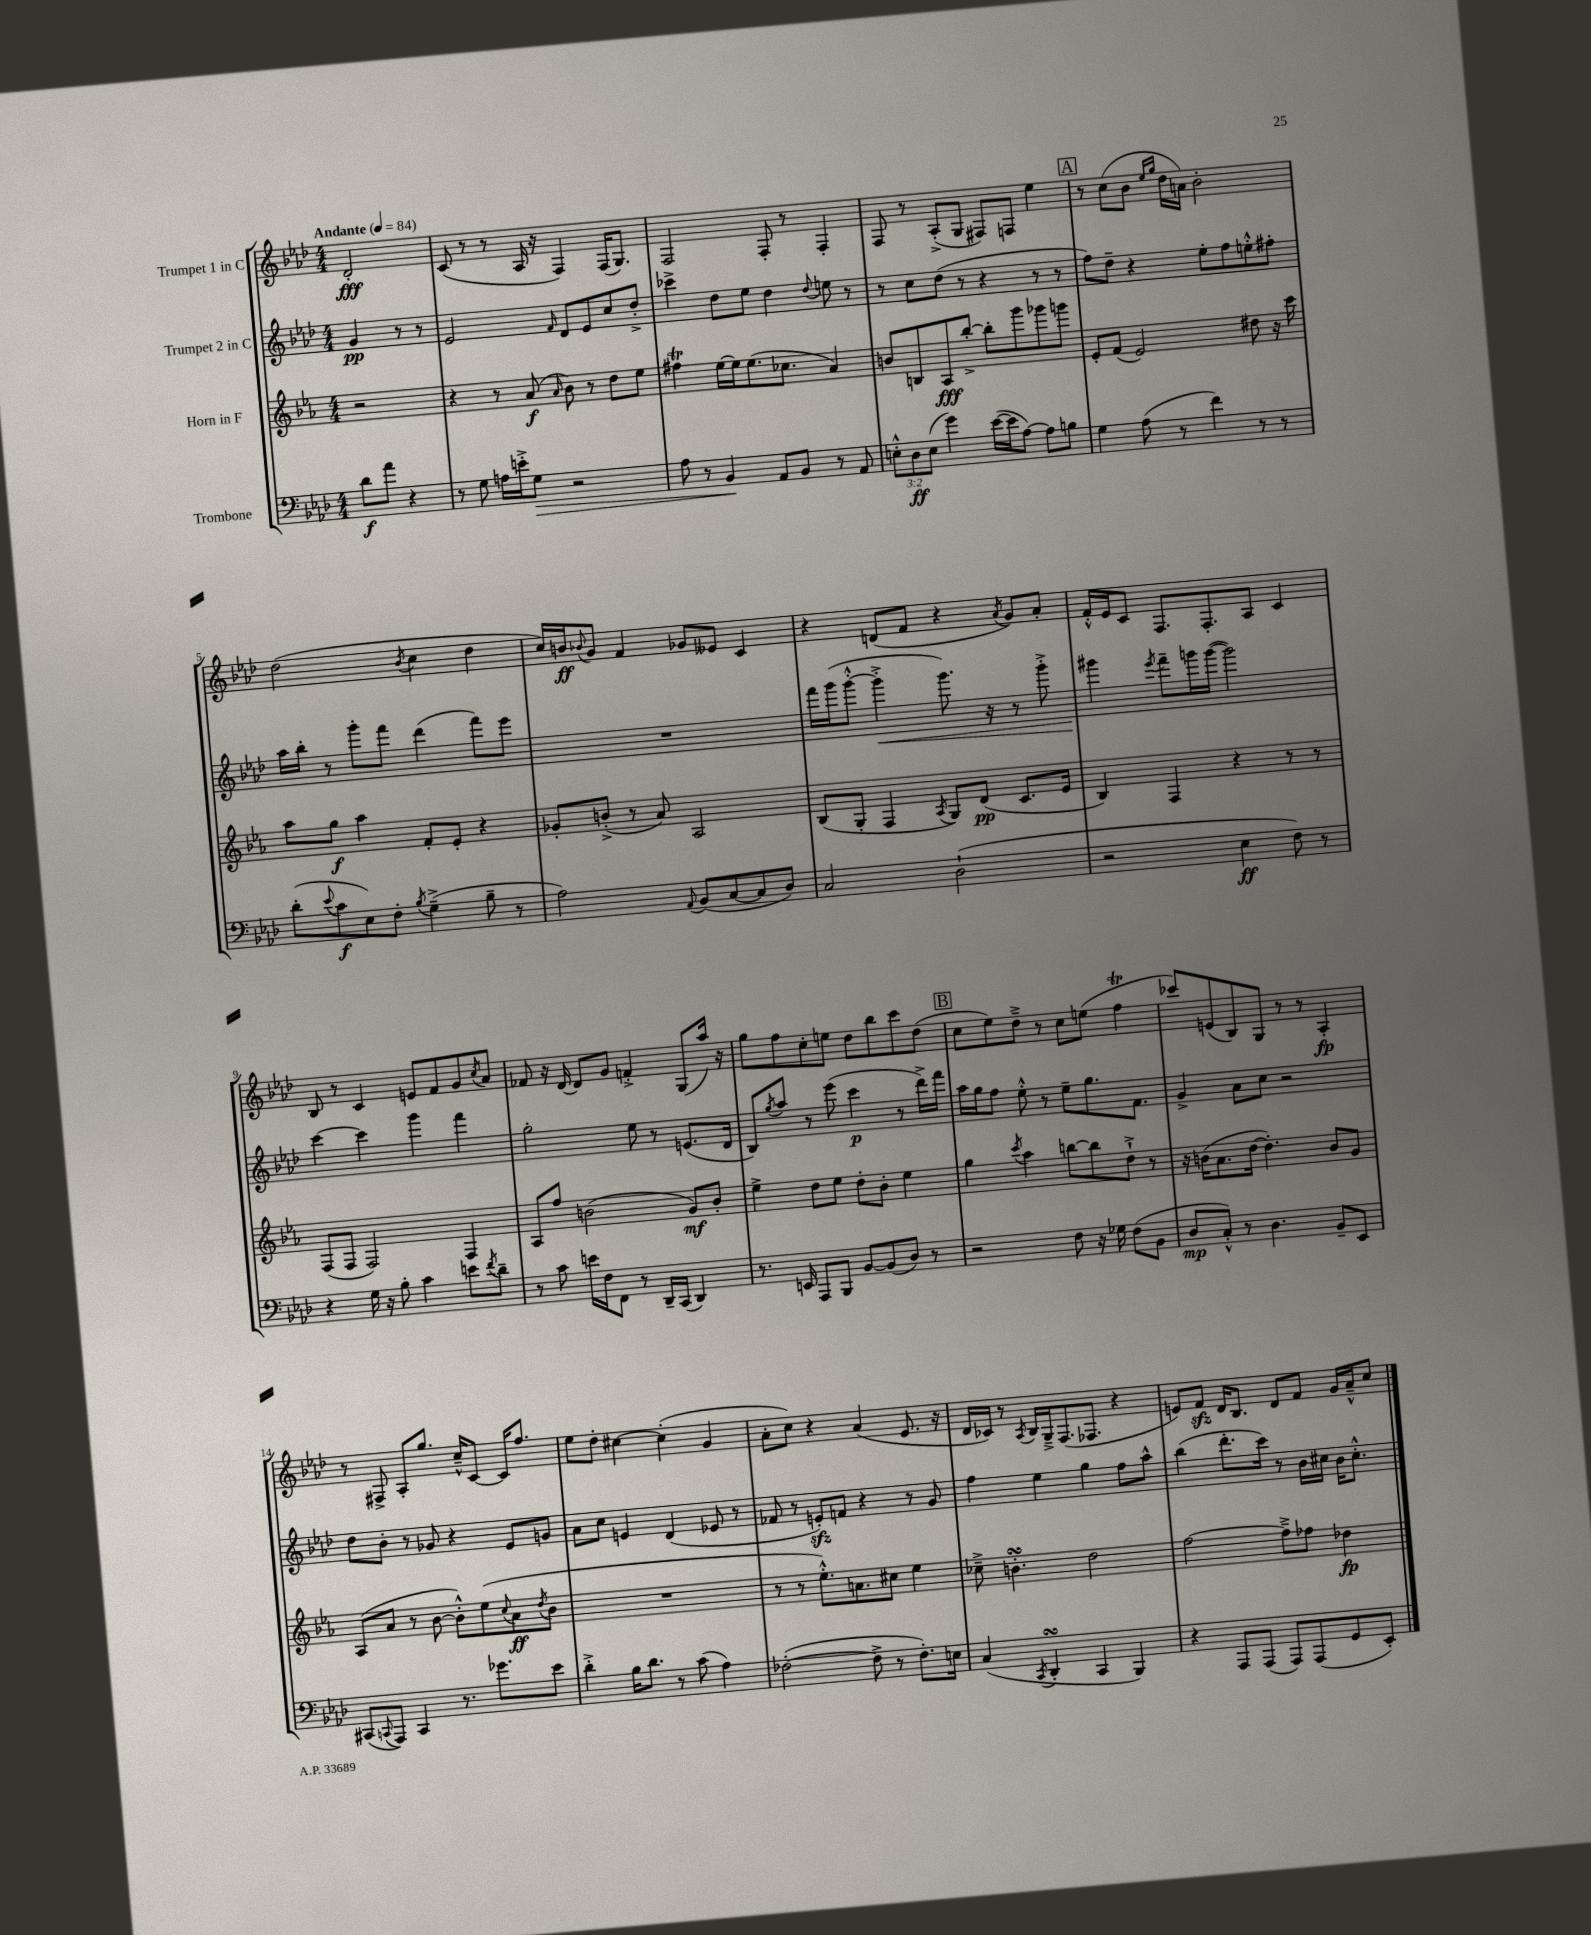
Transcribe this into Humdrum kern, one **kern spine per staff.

**kern	**kern	**kern	**kern
*staff4	*staff3	*staff2	*staff1
*clefF4	*clefG2	*clefG2	*clefG2
*k[b-e-a-d-]	*k[b-e-a-]	*k[b-e-a-d-]	*k[b-e-a-d-]
*M4/4	*M4/4	*M4/4	*M4/4
*MM84	*MM84	*MM84	*MM84
8d-	2r	4g	2d-'
8a-	.	.	.
4r	.	8r	.
.	.	8r	.
=	=	=	=
8r	4r	2e-	(8c
8G	.	.	8r
16A	8r	.	8r
16e'^	.	.	.
8G	(8a-	.	16A-
.	.	.	16r
.	16qqa-	16qqf	.
2r	8b-)	8d-	4F)
.	8r	8e-	.
.	8dd	8cc	(16F
.	.	.	8.G)
.	8ee-	8dd-'^	.
=	=	=	=
8A-	4ff#	4ccc-^	2F
8r	.	.	.
4BB-	[16ee-	8dd-	.
.	16ee-]	.	.
.	(8.ee-	8ee-	.
8AA-	.	4dd-	8F'
.	8.cc-	.	.
8BB-	.	.	8r
.	.	8qqdd-	.
8r	4a-)	8ee	4F'
8AA-	.	8r	.
=	=	=	=
12E'^^	8b	8r	8F
12D-	.	.	.
.	8B	8cc	8r
(12E	.	.	.
4g)	8A-	(8dd-	(8A-'^
.	[8bb-'^	8r	8G
([16e-	8bb-']	4r	8F#)
16e-]	.	.	.
[8A-)	8ggg	.	8F
8A-]	8ggg-	8r	4ee-
8B	8ggg	8r	.
=	=	=	=
4G	8e-'	8ff)	8r
.	(8f	8dd-~	(8cc
(8A-	2e-)	4r	8b-
.	.	.	16qqee-
.	.	.	16qqgg
8r	.	.	16dd-
.	.	.	16a)
4f)	.	8ee-'	2b-'
.	.	8ff	.
8r	8dd#	8ee'^^	.
8r	16r	8ff#'	.
.	16ccc	.	.
=	=	=	=
(8d-'	8aa-	16aa-	(2dd-
.	.	16bb-'	.
8qqe-	.	.	.
8c	8gg	8r	.
8E-)	4aa-	8ggg'	.
8F'	.	8fff	.
8qB-	.	.	8qb-
(4G~^	8f'	(4ddd-	4cc
.	8e-'	.	.
8B-~	4r	8fff)	4dd-
8r	.	8eee-	.
=	=	=	=
2A-)	8g-'	1r	16cc)
.	.	.	16b
.	.	.	8qqb-
.	(8b'^	.	8g
.	8r	.	4f
.	8a-)	.	.
8qqAA-	.	.	.
(8BB-	2A-	.	8g-
[8C	.	.	8e--
8C]	.	.	4c
8D-)	.	.	.
=	=	=	=
2C	(8B-	16fff	4r
.	.	(16ggg	.
.	8G'	[8ggg'^^	.
.	4F	4ggg'^]	(8d
.	.	.	8f
.	8qA-	.	.
(2D-`	8G)	8.ggg)	4r
.	(8d	.	.
.	.	16r	.
.	.	.	8qa-
.	8.c	8r	8g)
.	.	8ggg'^	8a-'
.	16e-	.	.
=	=	=	=
2r	4B-)	4ggg#	16f'^^
.	.	.	16e-
.	.	.	8c
.	.	8qeee-	.
.	4F	8fff~	8.F
.	.	16ggg	.
.	.	([16ggg	8.F'
4E-	4r	2ggg])	.
.	.	.	8A-
8F)	8r	.	4c
8r	8r	.	.
=	=	=	=
4r	(8F	[4ccc	8B-
.	8F	.	8r
16G	2F)	4ccc]	4c
16r	.	.	.
8B-'	.	.	.
4c	.	4ggg	8e
.	.	.	8f
8e	4F	4fff	8g
8qf	.	.	8qcc
8d-~	.	.	8a-
=	=	=	=
8r	8A-	2gg'	8f-
8c	8ff	.	16r
.	.	.	[16d-
16e	(2b	.	8d-]
16F	.	.	.
8FF	.	.	8g
8r	.	8ee-	4f'^
16DD-~	.	8r	.
(16CC	.	.	.
4DD-)	8g)	(8.e	(8G
.	8b'	.	16aa-)
.	.	16d-	16r
=	=	=	=
8.r	4ee-^	8B-)	8gg
.	.	8qgg	.
.	.	8aa-	8ff
16EE	.	.	.
8AAA-	8dd	8r	8cc'
8BBB-	8ee-	(8eee-	8ee
[8BB-	8dd'	4ccc	8dd-
(8BB-]	8b-'	.	8bb-
8D-)	4ee-	8r	8ccc
8r	.	16ddd-^)	(8dd-
.	.	16fff	.
=	=	=	=
2r	4gg	16aa-	8cc
.	.	16gg	.
.	.	8ff	8ee-)
.	8qccc	.	.
.	4aa-	8ee-'^^	8dd-~^
.	.	8r	8r
8F	[8bb	8ee-~	8cc
16r	8bb]	8.gg	(8ee
16G-	.	.	.
(8F	8dd`^	.	4ff
.	.	8.f	.
8BB-	8r	.	.
=	=	=	=
8D-	16r	4g^	8ccc-)
.	(16b	.	.
8C'^^)	8.a-	.	(8e
8r	.	8a-	8B-)
.	[16dd	.	.
4.D-	4.dd'])	8cc	8G
.	.	2r	8r
.	.	.	8r
8BB-~	8b	.	4A-'
8EE-	8g	.	.
=	=	=	=
(8CC#	(8A-	8dd-	8r
8qqCC	.	.	.
8AAA-)	8a-	8b-'	8F#^
4CC	8r	8r	8A-'
.	[8b-	8g-	8.gg
8.r	8b-'^^])	4r	.
.	.	.	16cc~^^
.	(8ee-	.	[8c
8.g-	.	.	.
.	8qqcc	.	.
.	8a-	8e-	16c]
.	.	.	8.ff
.	8qdd	.	.
8e-	8b-	8g	.
=	=	=	=
4d-'^	1r	8a-	8ee-
.	.	8cc	8dd-'
16B-	.	4e	[4cc#
8.d-	.	.	.
8r	.	(4d-	(4cc#']
(8c	.	.	.
4A-)	.	8e-	4g
.	.	8r	.
=	=	=	=
([2F-'	8r	8f-	8a-'
.	8r	8r	8cc)
.	8.ee-'^^)	8e')	4r
.	.	8f	.
.	8.a	.	.
8F-^]	.	4r	(4a-
8r	8cc#	.	.
8.F-')	4ee-	8r	8.e-
.	.	8g	.
16E	.	.	16r
=	=	=	=
(4C	8cc-~^	4ff	16d-
.	.	.	16c-)
.	4.b'	.	8r
8qCC	.	.	8qA-
4DD-'	.	4ee-	16B-
.	.	.	16G~^
.	.	.	(8.F
4CC	2dd	4gg	.
.	.	.	8.F-
4BBB-)	.	8ff	4r
.	.	8aa-^^	.
=	=	=	=
4r	[2ff	(4bb-	8e)
.	.	.	8f
8AAA-	.	8.ddd-'	16d-
.	.	.	8.B-
(8AAA-	.	.	.
.	.	16ccc)	.
8AAA-)	8ff~^]	8r	8d-
(8AAA-	8ff-	16b-	8f
.	.	16cc#	.
8GG	4dd-	16b-	16g
.	.	8.cc#'^^	16a-~^^
8EE-')	.	.	8cc
==	==	==	==
*-	*-	*-	*-
